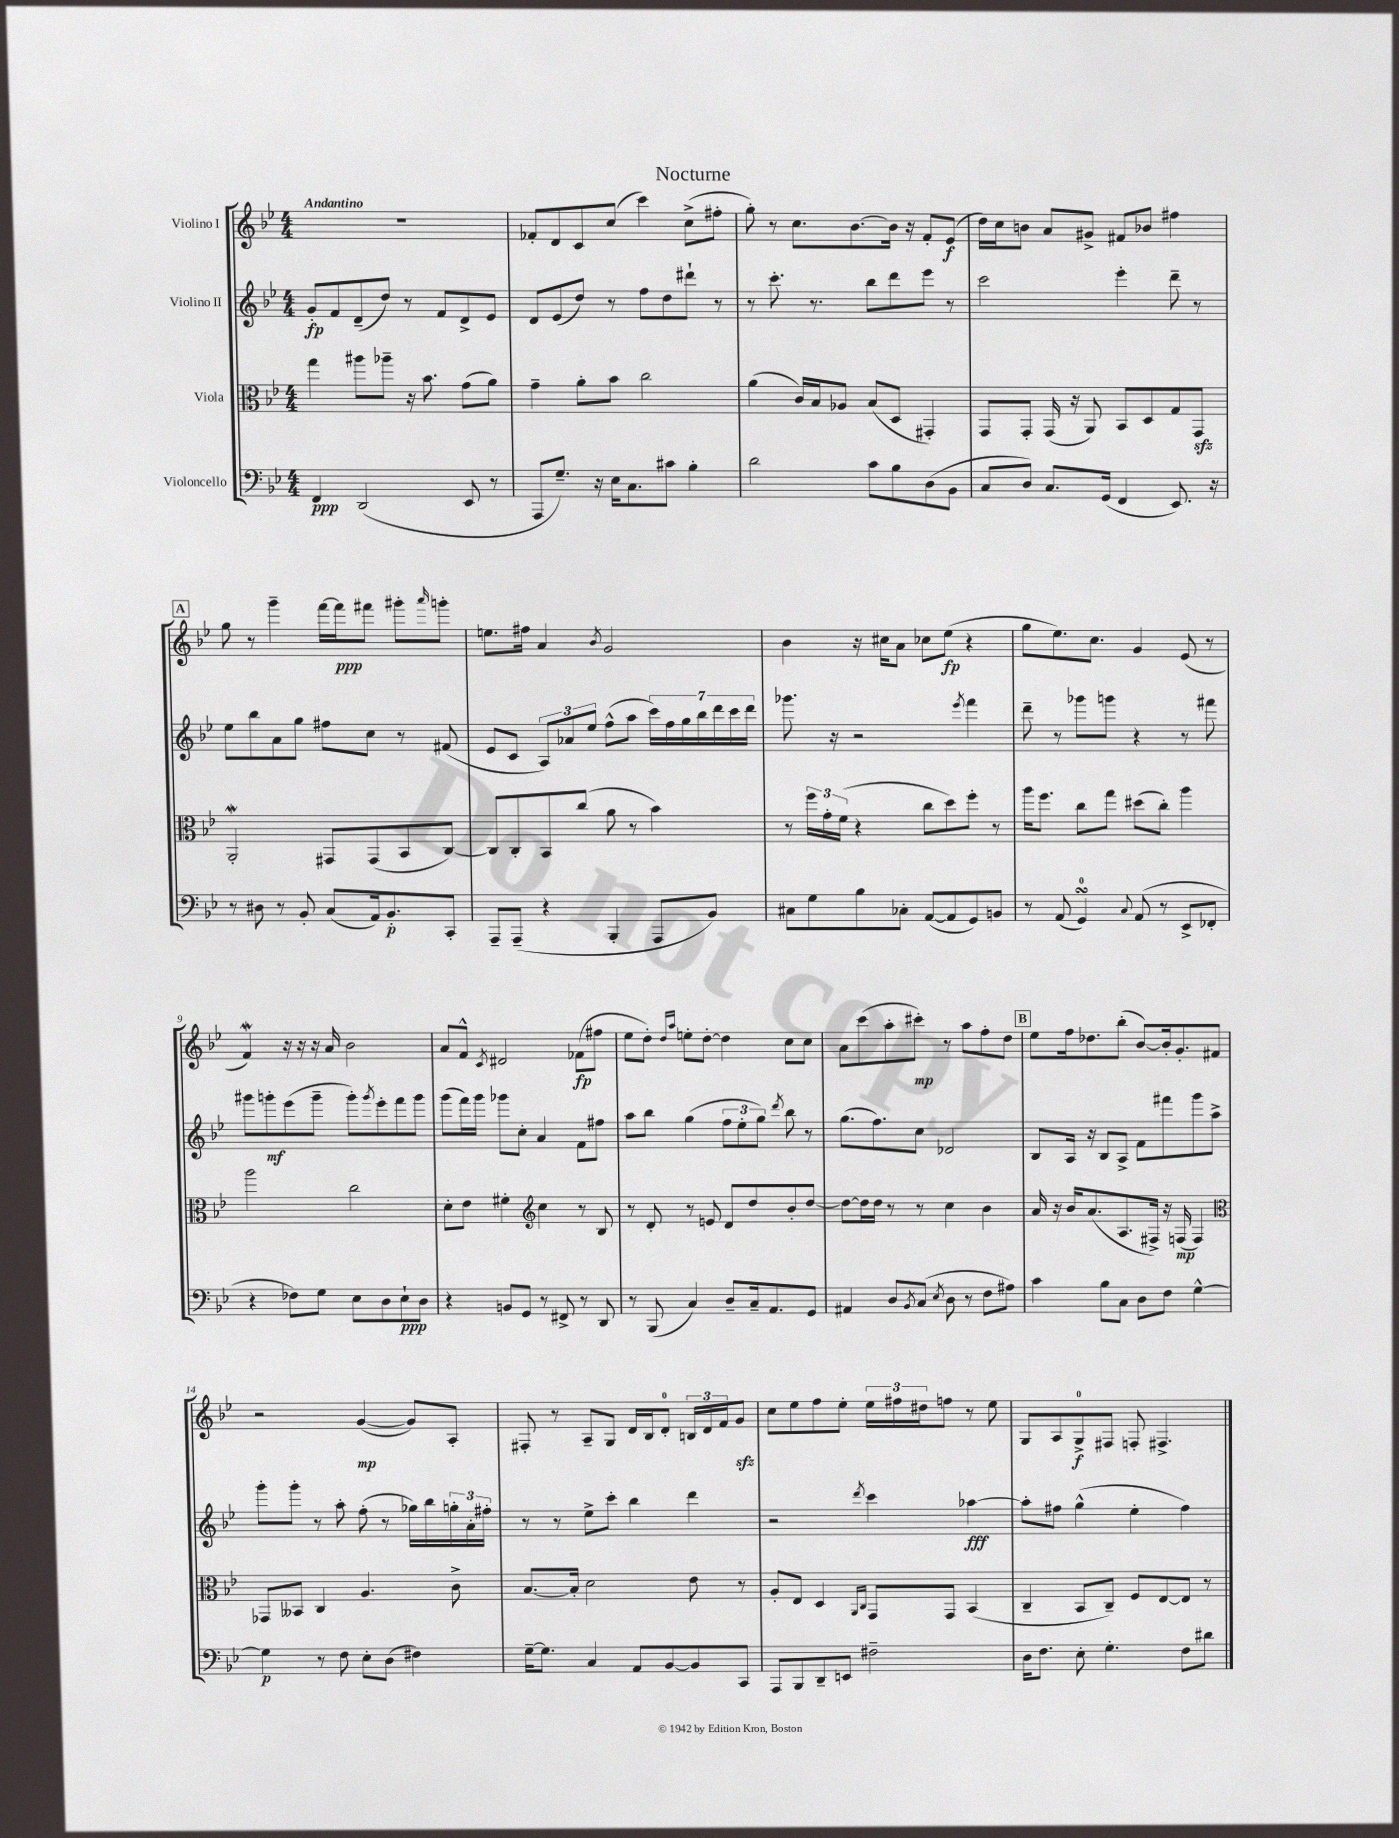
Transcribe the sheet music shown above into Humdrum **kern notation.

**kern	**kern	**kern	**kern
*staff4	*staff3	*staff2	*staff1
*clefF4	*clefC3	*clefG2	*clefG2
*k[b-e-]	*k[b-e-]	*k[b-e-]	*k[b-e-]
*M4/4	*M4/4	*M4/4	*M4/4
4FF	4gg	8g'	1r
.	.	8f	.
(2DD	8aa#	(8d~	.
.	8aa-~	8dd)	.
.	16r	8r	.
.	8.b-	.	.
.	.	8f	.
8EE-	(8g	8d^	.
8r	8a)	8e-	.
=	=	=	=
8AAA	4g~	8d	8f-'
8.G~)	.	(8e-	8d
.	8a'	8dd)	8c
16r	.	.	.
16E-	8b-	8r	(8cc
8.C	.	.	.
.	2cc	8ff	4ccc)
8c#	.	8dd	.
4B-'	.	8ddd#`	(8cc^
.	.	8r	8ff#'
=	=	=	=
2d	(4a	8r	8gg')
.	.	8.ccc'	8r
.	16c)	.	8.cc
.	16B-	8.r	.
.	8A-	.	.
.	.	.	[8.b-
8c	(8B-	8bb-	.
8B-	8D	8ddd	16b-]
.	.	.	16r
(8D	4GG#')	8eee-	8f'
8BB-	.	8r	(8e-
=	=	=	=
8C	8GG	2ccc	16dd)
.	.	.	16cc
8D)	8GG'	.	8b
8.C	(16GG	.	8a
.	16r	.	.
.	8AA)	.	8g#^
(16GG	.	.	.
4FF	8BB-	4eee-'	8f#
.	8D	.	8b-
8.EE-)	8G	8ddd~	4ff#
.	8GG	8r	.
16r	.	.	.
=	=	=	=
8r	2AA'	8ee-	8gg
8D#	.	8bb-	8r
8r	.	8a	4ggg~
8BB-'	.	8gg	.
(8C	8GG#	8ff#	[16fff
.	.	.	16fff]
16AA)	(8GG#	8cc	8fff#
8.BB-'	.	.	.
.	8BB-	8r	8ggg#'
.	.	.	16qqaaa
8CC'	[8C)	(8f#	8ggg'
=	=	=	=
8AAA~	8C]	8e-	8.ee
(8AAA~	8C'	8c	.
.	.	.	16ff#
4r	8BB-	12A)	4a
.	.	12a-	.
.	(8cc	.	.
.	.	12ee-	.
.	.	.	8qb-
4BBB-'	8a	(8ff^^	2g
.	8r	8aa	.
8AAA	4b-)	28ccc)	.
.	.	28ff	.
.	.	28gg	.
.	.	28bb-	.
8BB-)	.	.	.
.	.	28ddd	.
.	.	28ccc	.
.	.	28ddd	.
=	=	=	=
8C#	8r	8.ggg-	4b-
8G	24ff	.	.
.	24g'	.	.
.	.	16r	.
.	(24f	.	.
8B-	4r	2r	16r
.	.	.	16cc#
8C-'	.	.	8a
([8AA	8cc	.	8cc-
8AA]	8dd)	.	(8ee-
.	.	8qeee-	.
8GG)	8ff'	4fff	4r
8BB	8r	.	.
=	=	=	=
8r	16aa	8ddd~	8gg
.	8.ff	.	.
(8AA	.	8r	8.ee-)
4GG)	8cc	8ggg-	.
.	.	.	8.cc
.	8gg	8ggg	.
8qqC	.	.	.
(8AA	(8dd#	4r	4g
8r	8cc')	.	.
8EE-^	4aa	8r	(8e-
8FF-'	.	8fff#	8r
=	=	=	=
4r	2aa	8ggg#	4f)
.	.	8ggg'	.
8F-)	.	(8eee-	16r
.	.	.	16r
8G	.	8ggg~	16r
.	.	.	16a
8E-	2cc	8ggg')	2b-
.	.	8qggg	.
8D	.	8eee-'	.
8E-`	.	8fff	.
8D	.	8ggg	.
=	=	=	=
4r	8d'	(8ggg	8a
.	8e-	16fff)	8f^^
.	.	16ggg	.
.	.	.	8qc
8BB	4f#'	8ggg-	2d#
8GG	.	8cc'	.
*	*clefG2	*	*
8r	4cc	4a	.
8FF#^	.	.	.
8r	8r	8f	(8f-
8DD	8B-	8ff#	8ff#
=	=	=	=
8r	8r	8aa	8ee-
(8BBB-	8d'	8bb-	8dd')
.	.	.	16qqdd
.	.	.	16qqaa
4C)	8r	(4gg	8ee'
.	8e	.	[8dd'
8D~	8d	12ff	4dd]
.	.	12ee-'	.
16C~	8dd	.	.
.	.	12gg)	.
8.AA	.	.	.
.	.	8qddd	.
.	8b-'	8bb-	8cc
8GG	[8dd	8r	8cc
=	=	=	=
4AA#	8dd_	(8.gg	8a
.	16dd]	.	(8ccc
.	16dd	8.ff)	.
8D	8r	.	8aa'
8qBB-	.	.	.
(8C	8r	8cc	8ccc#')
8qE-	.	.	.
8D	4cc	2d-	8r
8r	.	.	8aa
8F	4b-	.	8ff'
8A#)	.	.	8dd
=	=	=	=
4c	16a	8B-	8ee-
.	16r	.	.
.	16b-	16A	16ff
.	(8.a	16r	8.dd-
8B-	.	8B-	.
8C	8.A	8A^	(8bb-'
8D	.	8f	[8b-)
.	16F#^)	.	.
8F	16r	8fff#	16b-']
.	(16F	.	8.g'
[4G^^	4F)	8ggg	.
.	.	8aa^	8f#
=	=	=	=
*	*clefC3	*	*
4G]	8GG-	8ggg'	2r
.	8BB--	8ggg'	.
8r	4C	8r	.
8F	.	8aa'	.
8E-'	4.A	(8ff'	([4g
(8D	.	8r	.
4F#)	.	16gg-)	8g])
.	.	16bb-	.
.	8c^	24gg'	8A'
.	.	24a'	.
.	.	24ff#'	.
=	=	=	=
[16G~	[8.B-	8r	8F#'
8.G]	.	.	.
.	.	8r	8r
.	16B-']	.	.
4C	2d	8ee-^	8A~
.	.	8ccc'	8G
8AA	.	4bb-	16d
.	.	.	16B-
[8BB-	.	.	8d'
8BB-]	8e-	4ddd	24B
.	.	.	24d
.	.	.	24f
8CC	8r	.	8g
=	=	=	=
8AAA	8A'	2r	8cc
8BBB-	8E-	.	8ee-
8DD~	4D	.	8ff
8EE	.	.	8ee-'
.	16qqAA	.	.
.	16qqC	8qddd	.
2F#~	8GG	4ccc	24ee-
.	.	.	24ff#
.	.	.	24dd#
.	8GG	.	8ff
.	(4BB-	[4aa-	8r
.	.	.	8ee-
=	=	=	=
16D	4C~	8aa-']	8G
8.F	.	.	.
.	.	8ff#	8A
8E-'	8BB-	(4gg^^	8G^
4.G'	8C~)	.	8F#
.	8F	4ee-'	8F'
.	[8E-	.	4.F#^
8F	8E-]	4ff#)	.
8d#	8r	.	.
==	==	==	==
*-	*-	*-	*-
